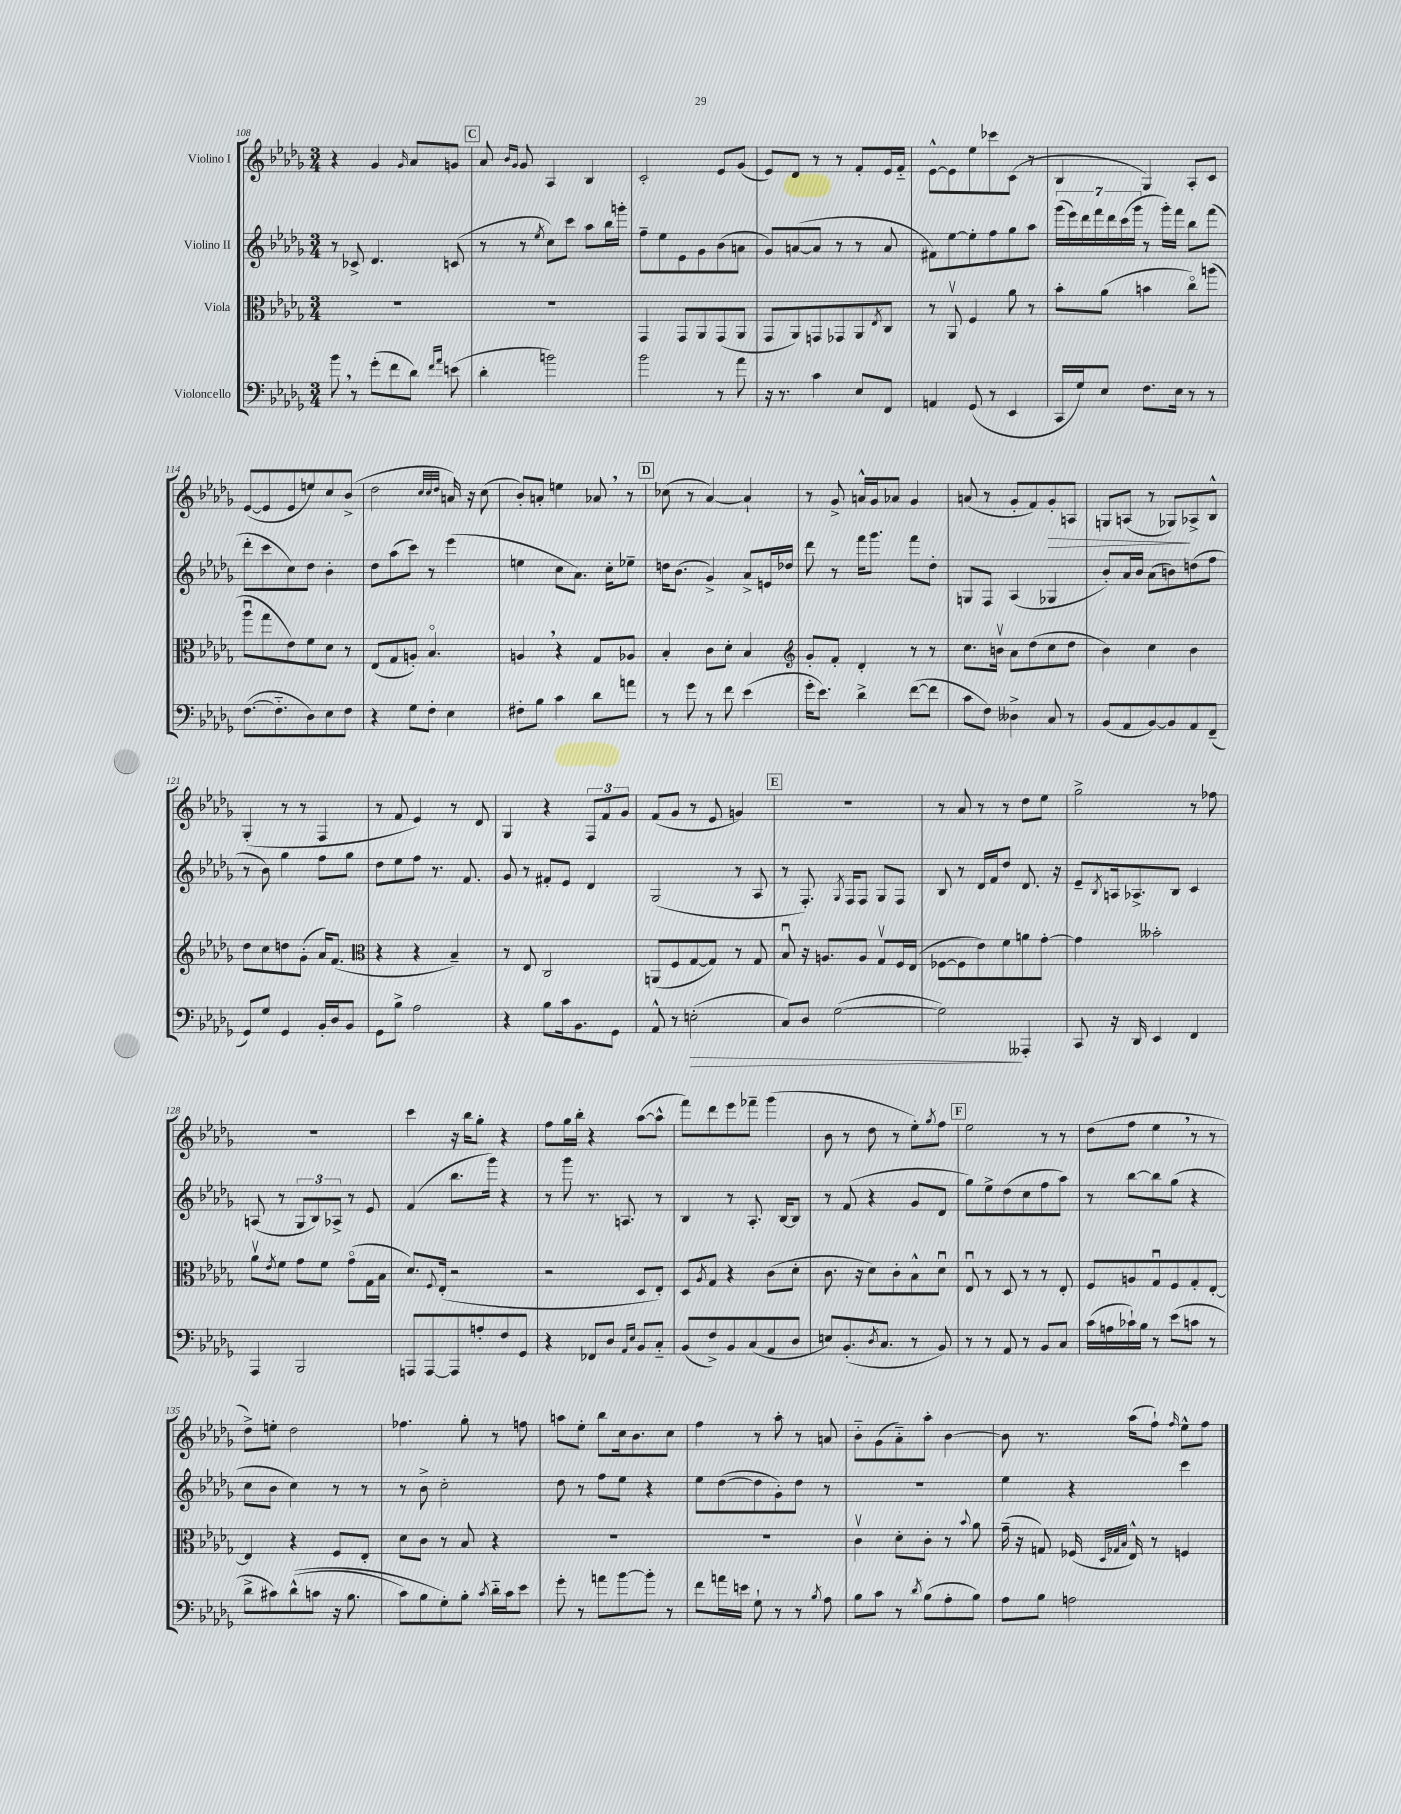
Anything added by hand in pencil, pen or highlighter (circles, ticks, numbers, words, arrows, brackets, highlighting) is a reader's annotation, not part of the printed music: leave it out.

**kern	**dynam	**kern	**kern	**kern	**dynam
*part4	*part4	*part3	*part2	*part1	*part1
*staff4	*staff4	*staff3	*staff2	*staff1	*staff1
*I"Violoncello	*	*I"Viola	*I"Violino II	*I"Violino I	*
*clefF4	*	*clefC3	*clefG2	*clefG2	*
*k[b-e-a-d-g-]	*	*k[b-e-a-d-g-]	*k[b-e-a-d-g-]	*k[b-e-a-d-g-]	*
*M3/4	*	*M3/4	*M3/4	*M3/4	*
=108	=108	=108	=108	=108	=108
8b-,\	.	2.r	8r	4r	.
8r	.	.	8c-X^/	.	.
(8g-'\L	.	.	4.d-/	4g-/	.
8f\	.	.	.	.	.
.	.	.	.	16qqg-/	.
8d-\J)	.	.	.	8a-/L	.
16qqf/LL	.	.	.	.	.
16qqa-/JJ	.	.	.	.	.
(8en\	.	.	(8cn/	8gn/J	.
!!LO:REH:place=s1:t=C
=109	=109	=109	=109	=109	=109
4d-'\	.	2.r	8r	8a-/	.
.	.	.	.	16qqb-/LL	.
.	.	.	.	16qqg-/JJ	.
.	.	.	8r	8g-/	.
.	.	.	8qee-/	.	.
2bn\)	.	.	8cc\L)	4A-/	.
.	.	.	8ccc\J	.	.
.	.	.	8aa-\L	4B-/	.
.	.	.	16bb-\L	.	.
.	.	.	16gggn'\JJ	.	.
=110	=110	=110	=110	=110	=110
2b-\	.	4GG-/	8ff~\L	2c'/	.
.	.	.	8ee-\	.	.
.	.	8GG-/L	8e-\	.	.
.	.	8AA-/	8g-\	.	.
8r	.	(8GG-/	(8b-\	8e-/L	.
8a-\	.	8AA-/J	8an\J	(8g-/J	.
=111	=111	=111	=111	=111	=111
16r	.	8GG-/L	8g-/L)	8e-/L)	.
8.r	.	.	.	.	.
.	.	8AA-/)	([8an/	8d-/J	.
4c\	.	8GGn/	8a/J]	8r	.
.	.	8GG-X/	8r	8r	.
8E-/L	.	8AA-/	8r	8f'/L	.
.	.	8qE-/	.	.	.
8FF/J	.	8C/J	8a/	16e-/L	.
.	.	.	.	16f/JJ	.
=112	=112	=112	=112	=112	=112
4AAn/	.	8r	8f#X\L)	[8e-^^\L	.
.	.	8AA-v/	[8ee-\	8e-\]	.
(8GG-/	.	4F/	8ee-'\]	8ee-\	.
8r	.	.	8ff\	8ccc-X\	.
4EE-/	.	8a-\	8gg-\	(8c\J	.
.	.	8r	8aa-\J	8r	.
=113	=113	=113	=113	=113	=113
16CC/LL	.	8b-'\L	(28ggg-\LL	4B-/	.
.	.	.	28eee-\)	.	.
16G-/J)	.	.	.	.	.
.	.	.	28ddd-\	.	.
.	.	.	28fff\	.	.
8E-/J	.	(8a-\J	.	.	.
.	.	.	28ddd-\	.	.
.	.	.	(28ccc\	.	.
.	.	.	28ggg-\JJ	.	.
8.F\L	.	4bn\	8r	4G-/)	.
.	.	.	16ggg-'\LL)	.	.
16E-\Jk	.	.	16fff\JJ	.	.
8r	.	8cc\L)	8bb-\L	8A-'/L	.
8r	.	(8aan\J	(8fff\J	8c/J	.
!!LO:LB:g=z
=114	=114	=114	=114	=114	=114
([8.F\L	.	8aa-u\L	8ddd-'\L	([8e-/L	.
.	.	8gg-\	8ccc\	8e-/]	.
8.F\]	.	.	.	.	.
.	.	8e-\)	8cc\)	8e-/	.
8D-\)	.	8f\	8dd-\J	8een/)	.
8E-\	.	8d-\J	4b-'\	8cc/	.
8F\J	.	8r	.	(8b-^/J	.
=115	=115	=115	=115	=115	=115
4r	.	(8E-/L	8dd-\L	2dd-\	.
.	.	8G-/	(8aa-\	.	.
8G-\L	.	8An'/J)	8ccc\J)	.	.
8F'\J	.	4.B-/	8r	.	.
.	.	.	.	32qqcc/LLL	.
.	.	.	.	32qqcc/	.
.	.	.	.	32qqdd-/JJJ	.
4E-\	.	.	(4eee-\	16an/)	.
.	.	.	.	16r	.
.	.	.	.	(8cc\	.
=116	=116	=116	=116	=116	=116
8F#X'\L	.	4An,/	4een\	8b-'/L)	.
8B-\J	.	.	.	8an'/J	.
4c\	.	4r	8cc\L	4een\	.
.	.	.	8.a-\J)	.	.
8d-\L	.	8G-/L	.	8a-X,/	.
.	.	.	16cc'\KL	.	.
8an\J	.	8A-X/J	8ee-X~\J	8r	.
!!LO:REH:place=s1:t=D
=117	=117	=117	=117	=117	=117
8r	.	4B-'/	16ddn\KL	(8cc-X\	.
.	.	.	(8.b-\J	.	.
8g-\	.	.	.	8r	.
8r	.	8c\L	4g-^/)	[4a-/)	.
8f\	.	8d-'\J	.	.	.
(4e-\	.	4B-/	8a-^/L	4a-`/]	.
.	.	.	16en/L	.	.
.	.	.	16dd-X/JJ	.	.
=118	=118	=118	=118	=118	=118
*	*	*clefG2	*	*	*
16g-'\KL	.	8g-'/L	8ddd-\	8r	.
8.e-\J)	.	.	.	.	.
.	.	8f'/J	8r	8g-^/	.
4d-^\	.	4d-'/	16fff\KL	16an^^/LL	.
.	.	.	8.ggg-\J	16g-/J	.
.	.	.	.	8a-X/J	.
([8f\L	.	8r	8fff\L	4g-/	.
8f\J]	.	8r	8dd-'\J	.	.
=119	=119	=119	=119	=119	=119
8c\L	.	8.cc\L	8Gn/L	(8an/	.
8F\J)	.	.	8F/J	8r	.
.	.	16bnv\Jk	.	.	.
4D--X^\	.	8a-\L	(4A-/	8g-'/L	.
.	.	(8dd-\	.	8f/)	.
!	!	!	!	!	!LO:HP:b
8C/	.	8cc\	4G-X/	8g-'/	>
8r	.	8dd-\J	.	8An/J	.
=120	=120	=120	=120	=120	=120
(8BB-/L	.	4b-\)	8b-'/L)	8Gn/L	.
8AA-/	.	.	16a-/L	(8An/J	.
.	.	.	16b-/JJ	.	.
[8BB-/)	.	4cc\	(8a-\L	8r	.
8BB-/]	.	.	8bn\)	8G-X/L)	.
8AA-/	.	4b-\	(8ddn\	8A-X^/	]
(8FF~/J	.	.	8ff\J	8B-^^/J	.
!!LO:LB:g=z
=121	=121	=121	=121	=121	=121
8GG-/L)	.	8dd-\L	8r	(4G-'/	.
8G-/J	.	8cc\	8b-\)	.	.
4GG-/	.	8ddn\	4gg-\	8r	.
.	.	(8g-'\J	.	8r	.
16BB-'/LL	.	16a-/KL)	8ff\L	4F/	.
16D-/J	.	(8.f/J	.	.	.
8BB-/J	.	.	8gg-\J	.	.
=122	=122	=122	=122	=122	=122
*	*	*clefC3	*	*	*
8GG-\L	.	4r	8dd-\L	8r	.
8B-^\J	.	.	8ee-\	8f/	.
2A-\	.	4r	8ff\J	4e-/)	.
.	.	.	8.r	.	.
.	.	4B-~/)	.	8r	.
.	.	.	8.f/	.	.
.	.	.	.	8d-/	.
=123	=123	=123	=123	=123	=123
4r	.	8r	8g-/	4G-/	.
.	.	8E-/	8r	.	.
8B-\L	.	2C/	8f#X'/L	4r	.
16c\k	.	.	8e-/J	.	.
8.BB-\	.	.	.	.	.
.	.	.	4d-/	12F/L	.
.	.	.	.	12f/	.
8GG-\J	.	.	.	.	.
.	.	.	.	12g-/J	.
=124	=124	=124	=124	=124	=124
8AA-^^/	.	(8AAn/L	(2G-/	(8f/L	.
8r	.	8F/	.	8g-/J	.
!	!LO:HP:b	!	!	!	!
(2En'\	>	[8G-/	.	8r	.
.	.	8G-/J])	.	8e-/	.
.	.	8r	8r	4gn/)	.
.	.	8G-/	8A-/	.	.
!!LO:REH:place=s1:t=E
=125	=125	=125	=125	=125	=125
8C/L)	.	8B-u/	8r	2.r	.
8D-/J	.	16r	8.F'/)	.	.
.	.	8.An/L	.	.	.
([2G-\	.	.	.	.	.
.	.	.	8qG-/	.	.
.	.	.	16F/KL	.	.
.	.	8A/J	8F/J	.	.
.	.	8G-v/L	8G-/L	.	.
.	.	16F/L	8F/J	.	.
.	.	(16E-/JJ	.	.	.
=126	=126	=126	=126	=126	=126
2G-\])	.	[8F-X\L	8B-/	8r	.
.	.	8F-\]	8r	8a-/	.
.	.	8e-\)	16d-/LL	8r	.
.	.	.	16f/J	.	.
.	.	8f\	8dd-/J	8r	.
4AAA--X'/	]	8an\	8.d-/	8dd-\L	.
.	.	[8g-'\J	.	8ee-\J	.
.	.	.	16r	.	.
=127	=127	=127	=127	=127	=127
8CC/	.	4g-\]	8e-~/L	2gg-^\	.
.	.	.	8qB-/	.	.
16r	.	.	16An/k	.	.
16DD-/	.	.	8.A-X^/	.	.
4EE-/	.	2b--X'\	.	.	.
.	.	.	8B-/J	.	.
4FF/	.	.	4c/	8r	.
.	.	.	.	8ff-X\	.
!!LO:LB:g=z
=128	=128	=128	=128	=128	=128
4AAA-/	.	8a-v\L	(8An/	2.r	.
.	.	8qe-/	.	.	.
.	.	8f\J	8r	.	.
2BBB-/	.	8g-\L	12G-/L	.	.
.	.	.	12B-/)	.	.
.	.	8f\J	.	.	.
.	.	.	12A-X^/J	.	.
.	.	(8g-\L	8r	.	.
.	.	16G-\L	8e-/	.	.
.	.	16B-\JJ	.	.	.
=129	=129	=129	=129	=129	=129
8AAAn/L	.	8.d-/L)	(4f/	4ccc\	.
[8AAA/	.	.	.	.	.
.	.	8qqF/	.	.	.
.	.	(16E-'/Jk	.	.	.
8AAA/]	.	2r	8.bb-\L	16r	.
.	.	.	.	16bb-\KL	.
8An'/	.	.	.	8gg-'\J	.
.	.	.	16ggg-\Jk)	.	.
8F/	.	.	4r	4r	.
8GG-/J	.	.	.	.	.
=130	=130	=130	=130	=130	=130
4r	.	2r	8r	8ff\L	.
.	.	.	8ggg-\	16gg-\L	.
.	.	.	.	16bb-'\JJ	.
8FF-X/L	.	.	8.r	4r	.
8D-/J	.	.	.	.	.
.	.	.	8.An/	.	.
16qqAA-/LL	.	.	.	.	.
16qqE-/JJ	.	.	.	.	.
8BB-/L	.	8D-/L	.	([8aa-\L	.
8C/J	.	8E-'/J)	8r	8aa-^^\J]	.
=131	=131	=131	=131	=131	=131
(8BB-/L	.	8D-/L	4B-/	8fff\L)	.
.	.	8qA-/	.	.	.
8F^/)	.	8G-/J	.	8ddd-\	.
8BB-/	.	4r	8r	8eee-\	.
(8C/	.	.	8.A-'/	8fff-X~\J	.
8AA-/	.	(8c\L	.	(4ggg-\	.
.	.	.	[16B-/KL	.	.
8D-/J	.	8d-'\J	8B-/J]	.	.
=132	=132	=132	=132	=132	=132
8En/L)	.	8.c\	8r	8b-\	.
(8.BB-'/	.	.	(8f/	8r	.
.	.	16r	.	.	.
.	.	8d-\L)	4r	8dd-\	.
8qD-/	.	.	.	.	.
8.C/J	.	.	.	.	.
.	.	8c'\	.	8r	.
8r	.	8B-^^\	8g-/L	8ee-'\L)	.
.	.	.	.	8qgg-/	.
8BB-/)	.	8d-u\J	8d-/J	8ff\J	.
!!LO:REH:place=s1:t=F
=133	=133	=133	=133	=133	=133
8r	.	8E-u/	8gg-\L)	2ee-\	.
8r	.	8r	8ee-^\	.	.
8AA-/	.	8D-/	(8dd-\	.	.
8r	.	8r	8cc\	.	.
8BB-/L	.	8r	8ff\	8r	.
8C/J	.	8E-'/	8aa-\J)	8r	.
=134	=134	=134	=134	=134	=134
(16c\LL	.	8F/L	8r	(8dd-\L	.
16An\	.	.	.	.	.
16c-X`\)	.	8An/	[8bb-\L	8ff\J	.
16B-\JJ	.	.	.	.	.
8r	.	8G-u/	8bb-\]	4ee-,\	.
(8e-\L	.	8F/	(8gg-\J	.	.
8cn\J	.	8G-'/	4r	8r	.
8r	.	[8E-'/J	.	8r	.
!!LO:LB:g=z
=135	=135	=135	=135	=135	=135
8d-^\L	.	4E-/]	8cc\L	8dd-^\L)	.
8c#X\)	.	.	8b-\J	8een'\J	.
((8d-^^\	.	4r	4cc\)	2dd-\	.
8cn\J	.	.	.	.	.
16r	.	8F/L	8r	.	.
8.B-\	.	.	.	.	.
.	.	8E-'/J	8r	.	.
=136	=136	=136	=136	=136	=136
8c\L)	.	8d-\L	8r	4.ff-X\	.
8B-\	.	8c\J	8b-^\	.	.
8G-'\)	.	8r	2cc'\	.	.
8B-'\J	.	8B-/	.	8gg-'\	.
8qc/	.	.	.	.	.
16d-\LL	.	4r	.	8r	.
16c\J	.	.	.	.	.
8e-\J	.	.	.	8ffn\	.
=137	=137	=137	=137	=137	=137
8g-'\	.	2.r	8dd-\	8aan\L	.
8r	.	.	8r	8ee-'\J	.
8an\L	.	.	8ff\L	8bb-\L	.
[8b-\	.	.	8ee-\J	16cc\k	.
.	.	.	.	8.b-\	.
8b-'\J]	.	.	4r	.	.
8r	.	.	.	8cc\J	.
=138	=138	=138	=138	=138	=138
8f\L	.	2.r	8ee-\L	4ff\	.
16an\L	.	.	([8dd-\	.	.
16en\JJ	.	.	.	.	.
8G-`\	.	.	8dd-\]	8r	.
8r	.	.	8g-'\)	8aa-'\	.
8r	.	.	8dd-\J	8r	.
8qB-/	.	.	.	.	.
8A-\	.	.	8r	8an/	.
=139	=139	=139	=139	=139	=139
8B-\L	.	4cv\	2.r	8b-\L	.
8c\J	.	.	.	(8g-\	.
8r	.	8d-'\L	.	8a-\)	.
8qd-/	.	.	.	.	.
(8B-\L	.	8c'\J	.	8aa-'\J	.
8A-'\	.	8r	.	[4b-\	.
.	.	8qqb-/	.	.	.
8B-\J)	.	8a-\	.	.	.
=140	=140	=140	=140	=140	=140
8A-\L	.	(16g-~\	4ee-\	8b-\]	.
.	.	16r	.	.	.
8B-\J	.	8Gn/)	.	8.r	.
2An\	.	(16F-X/	4r	.	.
.	.	32qqD-/LLL	.	.	.
.	.	32qqG-X/	.	.	.
.	.	32qqB-/JJJ	.	.	.
.	.	16E-^^/)	.	(16aa-\KL	.
.	.	8r	.	8ff`\J)	.
.	.	.	.	16qqff/	.
.	.	4Fn/	4ccc\	8ee-^^\L	.
.	.	.	.	8ff\J	.
==	==	==	==	==	==
*-	*-	*-	*-	*-	*-
